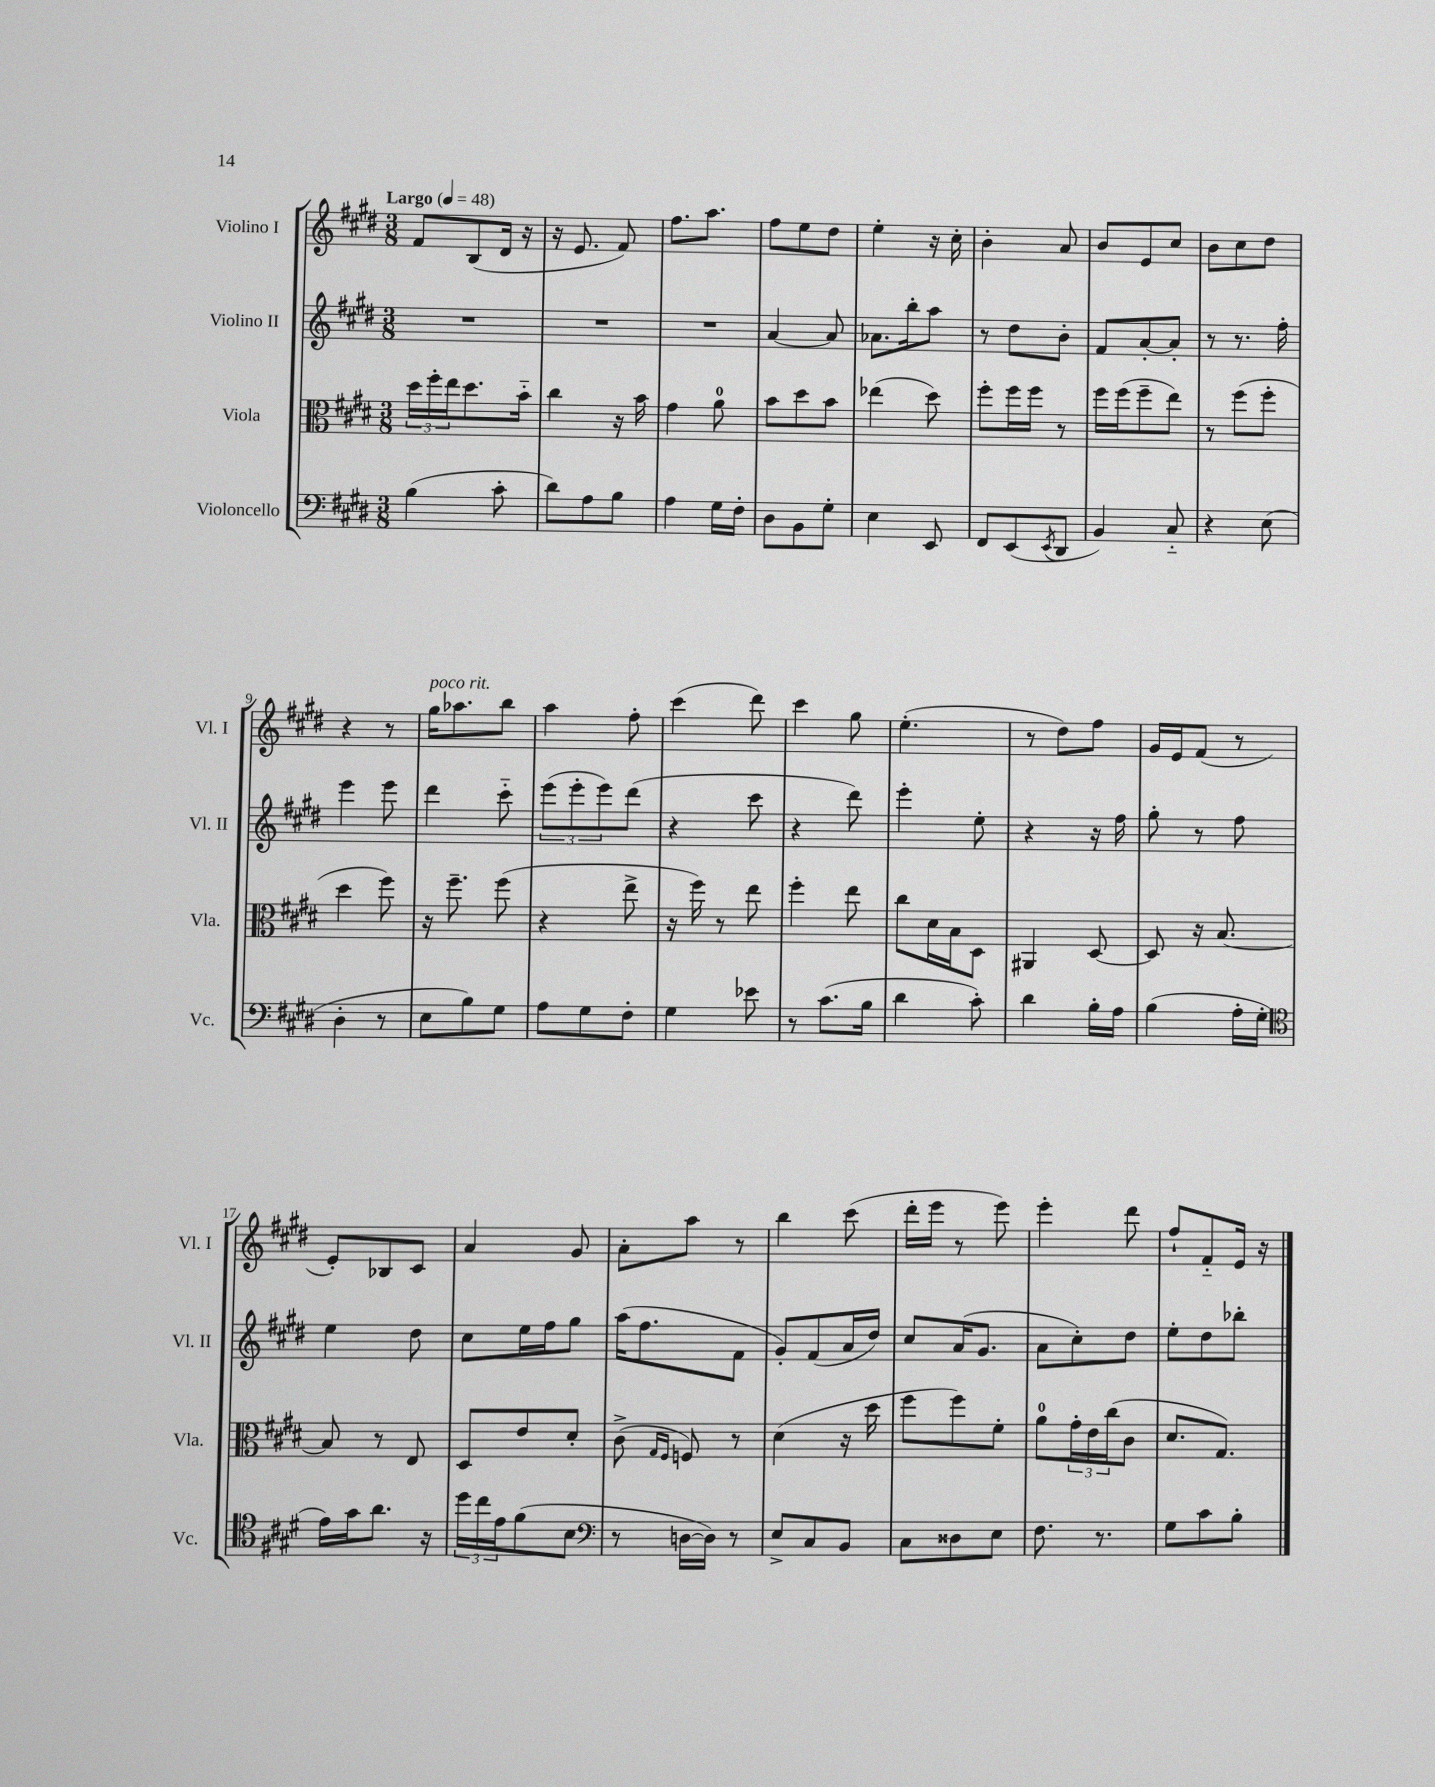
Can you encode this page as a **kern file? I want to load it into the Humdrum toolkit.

**kern	**kern	**kern	**kern
*part4	*part3	*part2	*part1
*staff4	*staff3	*staff2	*staff1
*I"Violoncello	*I"Viola	*I"Violino II	*I"Violino I
*I'Vc.	*I'Vla.	*I'Vl. II	*I'Vl. I
*clefF4	*clefC3	*clefG2	*clefG2
*k[f#c#g#d#]	*k[f#c#g#d#]	*k[f#c#g#d#]	*k[f#c#g#d#]
*M3/8	*M3/8	*M3/8	*M3/8
*MM48	*MM48	*MM48	*MM48
=1	=1	=1	=1
!	!	!	!LO:TX:a:B:t=Largo
(4B\	24dd#\LL	4.r	8f#/L
.	24ff#'\	.	.
.	24ee\J	.	.
.	8.dd#\	.	(8B/
8c#'\	.	.	16d#/Jk
.	16b\Jk	.	16r
=2	=2	=2	=2
8d#\L)	4cc#\	4.r	16r
.	.	.	8.e/
8A\	.	.	.
8B\J	16r	.	8f#/)
.	16b\	.	.
=3	=3	=3	=3
4A\	4g#\	4.r	8.ff#\L
.	.	.	8.aa\J
16G#\LL	8a\	.	.
16F#'\JJ	.	.	.
=4	=4	=4	=4
8D#\L	8b\L	[4a/	8ff#\L
8BB\	8dd#\	.	8ee\
8G#'\J	8b\J	8a/]	8dd#\J
=5	=5	=5	=5
4E\	(4ee-X\	8.a-X\L	4ee'\
.	.	16bb'\k	.
8EE/	8dd#\)	8aa\J	16r
.	.	.	16cc#'\
=6	=6	=6	=6
8FF#/L	8ff#'\L	8r	4b'\
(8EE/	16ff#\L	8dd#\L	.
.	16ff#\JJ	.	.
8qEE/	.	.	.
8DD#/J	8r	8b'\J	8a/
=7	=7	=7	=7
4BB/)	16ff#\LL	8f#/L	8b/L
.	(16ff#\J	.	.
.	8ff#~\	[8a'/	8e/
8C#/	8ee\J)	8a'/J]	8cc#/J
=8	=8	=8	=8
4r	8r	8r	8b\L
.	(8ff#\L	8.r	8cc#\
(8E\	8ff#'\J	.	8dd#\J
.	.	16ff#'\	.
!!LO:LB:g=z
=9	=9	=9	=9
4D#'\	4dd#\	4eee\	4r
8r	8ff#\)	8eee\	8r
=10	=10	=10	=10
!	!	!	!LO:TX:a:i:t=poco rit.
8E\L	16r	4ddd#\	16gg#\KL
.	8.ff#~\	.	8.aa-X\
8B\)	.	.	.
8G#\J	(8ff#\	8ccc#\	8bb\J
=11	=11	=11	=11
8A\L	4r	(12eee\L	4aa\
.	.	12eee'\	.
8G#\	.	.	.
.	.	12eee\)	.
8F#'\J	8ee^\	(8ddd#\J	8ff#'\
=12	=12	=12	=12
4G#\	16r	4r	(4ccc#\
.	16ff#\)	.	.
.	8r	.	.
8e-X\	8ee\	8ccc#\	8ddd#\)
=13	=13	=13	=13
8r	4ff#'\	4r	4ccc#\
(8.c#\L	.	.	.
.	8ee\	8ddd#\)	8gg#\
16B\Jk	.	.	.
=14	=14	=14	=14
4d#\	8cc#\L	4eee'\	(4.ee'\
.	16d#\L	.	.
.	16B\J	.	.
8c#'\)	8D#\J	8ee'\	.
=15	=15	=15	=15
4d#\	4AA#X/	4r	8r
.	.	.	8dd#\L)
16B'\LL	[8D#/	16r	8ff#\J
16A\JJ	.	16ff#\	.
=16	=16	=16	=16
(4B\	8D#/]	8gg#'\	16g#/LL
.	.	.	16e/J
.	16r	8r	(8f#/J
.	[8.B/	.	.
16A'\LL	.	8ff#\	8r
16G#'\JJ	.	.	.
!!LO:LB:g=z
=17	=17	=17	=17
*clefC4	*	*	*
16e\LL)	8B/]	4ee\	8e'/L)
16g#\J	.	.	.
8.a\J	8r	.	8B-X/
.	8E/	8dd#\	8c#/J
16r	.	.	.
=18	=18	=18	=18
24dd#\LL	8D#/L	8cc#\L	4a/
24cc#\	.	.	.
24e\J	.	.	.
(8f#\	8e/	16ee\L	.
.	.	16ff#\J	.
8B\J	8d#'/J	8gg#\J	8g#/
=19	=19	=19	=19
*clefF4	*	*	*
8r	(8c#^\	(16aa\KL	8a'\L
.	.	8.ff#\	.
.	16qqG#/LL	.	.
.	16qqF#/JJ	.	.
[16Dn\LL	8Fn/)	.	8aa\J
16D\JJ])	.	.	.
8r	8r	8f#\J	8r
=20	=20	=20	=20
8E^/L	(4d#\	8g#'/L)	4bb\
8C#/	.	(8f#/	.
8BB/J	16r	16a/L	(8ccc#\
.	16dd#\	16dd#/JJ)	.
=21	=21	=21	=21
8C#\L	8ff#\L	8cc#/L	16ddd#'\LL
.	.	.	16eee\JJ
8D##X\	8ff#\)	(16a/K	8r
.	.	8.g#/J	.
8E\J	8f#'\J	.	8eee\)
=22	=22	=22	=22
8.F#\	8a\L	8a\L	4eee'\
.	24g#'\L	8cc#'\)	.
.	24e\	.	.
8.r	.	.	.
.	(24cc#\J	.	.
.	8c#\J	8dd#\J	8ddd#\
=23	=23	=23	=23
8G#\L	8.d#/L	8ee'\L	8ff#`/L
8c#\	.	8dd#\	8f#/
.	8.G#/J)	.	.
8B'\J	.	8bb-X'\J	16e/Jk
.	.	.	16r
==	==	==	==
*-	*-	*-	*-
